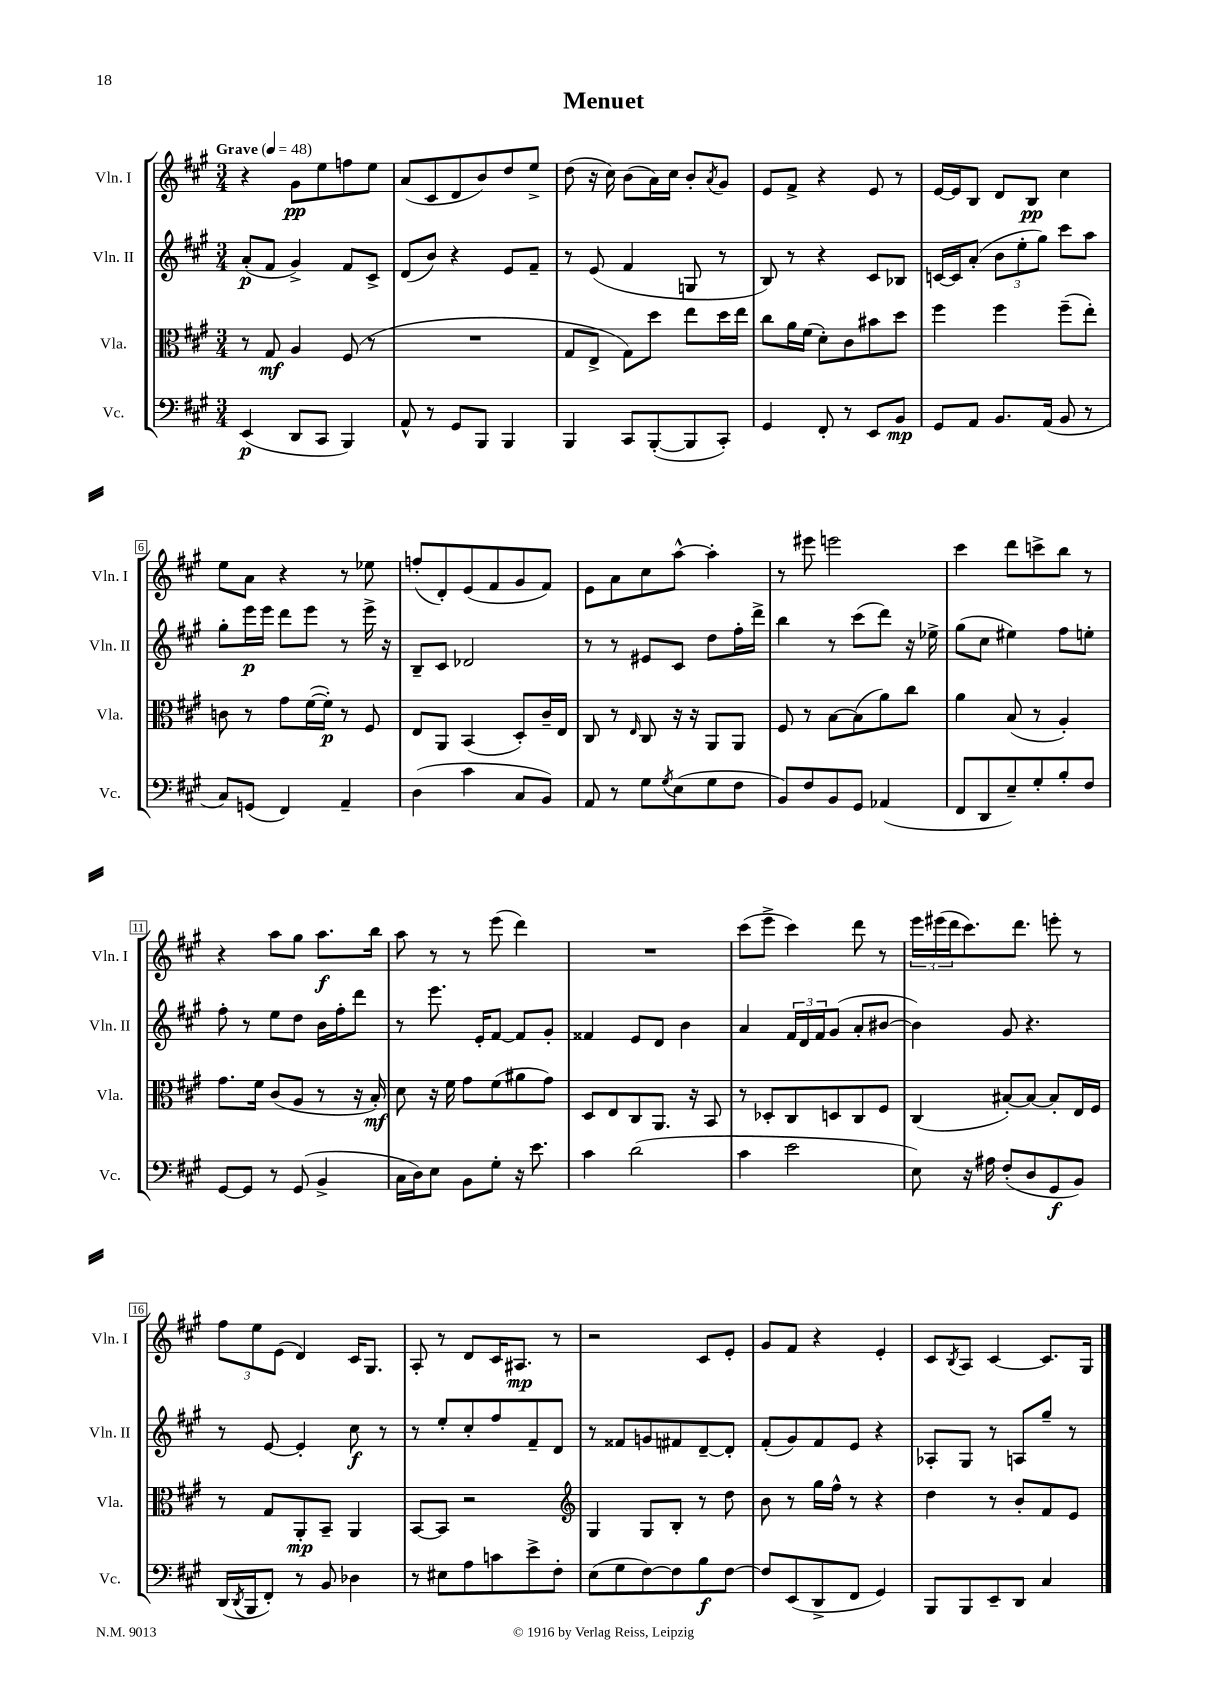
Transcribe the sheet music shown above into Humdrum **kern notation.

**kern	**dynam	**kern	**dynam	**kern	**dynam	**kern	**dynam
*part4	*part4	*part3	*part3	*part2	*part2	*part1	*part1
*staff4	*staff4	*staff3	*staff3	*staff2	*staff2	*staff1	*staff1
*I"Vc.	*	*I"Vla.	*	*I"Vln. II	*	*I"Vln. I	*
*I'Vc.	*	*I'Vla.	*	*I'Vln. II	*	*I'Vln. I	*
*clefF4	*	*clefC3	*	*clefG2	*	*clefG2	*
*k[f#c#g#]	*	*k[f#c#g#]	*	*k[f#c#g#]	*	*k[f#c#g#]	*
*M3/4	*	*M3/4	*	*M3/4	*	*M3/4	*
*MM48	*	*MM48	*	*MM48	*	*MM48	*
=1	=1	=1	=1	=1	=1	=1	=1
!	!	!	!	!	!	!LO:TX:a:B:t=Grave	!
(4EE/	p	8r	.	(8a'/L	p	4r	.
.	.	8G#/	mf	8f#/J	.	.	.
8DD/L	.	4A/	.	4g#^/)	.	8g#\L	pp
8CC#/J	.	.	.	.	.	8ee\	.
4BBB/)	.	(8F#/	.	8f#/L	.	8ffn\	.
.	.	8r	.	8c#^/J	.	8ee\J	.
=2	=2	=2	=2	=2	=2	=2	=2
8AA^^/	.	2.r	.	(8d/L	.	(8a/L	.
8r	.	.	.	8b/J)	.	8c#/	.
8GG#/L	.	.	.	4r	.	8d/	.
8BBB/J	.	.	.	.	.	8b/)	.
4BBB/	.	.	.	8e/L	.	8dd/	.
.	.	.	.	8f#~/J	.	8ee^/J	.
=3	=3	=3	=3	=3	=3	=3	=3
4BBB/	.	8G#/L	.	8r	.	(8dd\	.
.	.	8E^/J	.	(8e/	.	16r	.
.	.	.	.	.	.	16cc#\)	.
8CC#/L	.	8G#\L)	.	4f#/	.	(8b\L	.
([8BBB'/	.	8dd\J	.	.	.	16a\L)	.
.	.	.	.	.	.	16cc#\JJ	.
8BBB/]	.	8ee\L	.	8Gn/	.	8b'/L	.
.	.	.	.	.	.	8qa/	.
8CC#'/J)	.	16dd\L	.	8r	.	8g#/J	.
.	.	16ee\JJ	.	.	.	.	.
=4	=4	=4	=4	=4	=4	=4	=4
4GG#/	.	8cc#\L	.	8B/)	.	8e/L	.
.	.	16a\L	.	8r	.	8f#^/J	.
.	.	(16f#\JJ	.	.	.	.	.
8FF#'/	.	8d'\L)	.	4r	.	4r	.
8r	.	8c#\	.	.	.	.	.
8EE/L	.	8b#X\	.	8c#/L	.	8e/	.
8BB/J	mp	8dd\J	.	8B-X/J	.	8r	.
=5	=5	=5	=5	=5	=5	=5	=5
8GG#/L	.	4ff#\	.	[16cn/LL	.	[16e/LL	.
.	.	.	.	16c/J]	.	16e/J]	.
8AA/J	.	.	.	(8a'/J	.	8B/J	.
8.BB/L	.	4ff#\	.	12b\L	.	8d/L	.
.	.	.	.	12ee'\	.	.	.
.	.	.	.	.	.	8B/J	pp
.	.	.	.	12gg#\J)	.	.	.
(16AA/Jk	.	.	.	.	.	.	.
8BB/	.	(8ff#~\L	.	8ccc#\L	.	4cc#\	.
8r	.	8ee'\J)	.	8aa\J	.	.	.
!!LO:LB:g=z
=6	=6	=6	=6	=6	=6	=6	=6
8C#/L)	.	8cn\	.	8gg#'\L	.	8ee\L	.
(8GGn/J	.	8r	.	16eee\L	p	8a\J	.
.	.	.	.	16eee\JJ	.	.	.
4FF#/)	.	8g#\L	.	8ddd\L	.	4r	.
.	.	([16f#\L	.	8eee\J	.	.	.
.	.	16f#'\JJ])	p	.	.	.	.
4AA~/	.	8r	.	8r	.	8r	.
.	.	8F#/	.	16eee^\	.	8ee-X\	.
.	.	.	.	16r	.	.	.
=7	=7	=7	=7	=7	=7	=7	=7
(4D\	.	8E/L	.	8B~/L	.	(8ffn'/L	.
.	.	8AA/J	.	8c#/J	.	8d'/)	.
4c#\	.	(4BB/	.	2d-X/	.	(8e/	.
.	.	.	.	.	.	8f#/	.
8C#/L	.	8D'/L)	.	.	.	8g#/	.
8BB/J)	.	16c#~/L	.	.	.	8f#/J)	.
.	.	16E/JJ	.	.	.	.	.
=8	=8	=8	=8	=8	=8	=8	=8
8AA/	.	8C#/	.	8r	.	8e\L	.
8r	.	8r	.	8r	.	8a\	.
.	.	16qqE/	.	.	.	.	.
8G#\L	.	8C#/	.	8e#X/L	.	8cc#\	.
8qG#/	.	.	.	.	.	.	.
(8E\	.	16r	.	8c#/J	.	[8aa^^\J	.
.	.	16r	.	.	.	.	.
8G#\	.	8AA/L	.	8dd\L	.	4aa'\]	.
8F#\J	.	8AA/J	.	16ff#'\L	.	.	.
.	.	.	.	16ddd^\JJ	.	.	.
=9	=9	=9	=9	=9	=9	=9	=9
8BB/L)	.	8F#/	.	4bb\	.	8r	.
8F#/	.	8r	.	.	.	8eee#X\	.
8BB/	.	[8B\L	.	8r	.	2eeen\	.
8GG#/J	.	(8B\]	.	(8ccc#\L	.	.	.
(4AA-X/	.	8a\)	.	8ddd\J)	.	.	.
.	.	8cc#\J	.	16r	.	.	.
.	.	.	.	16ee-X^\	.	.	.
=10	=10	=10	=10	=10	=10	=10	=10
8FF#/L	.	4a\	.	(8gg#\L	.	4ccc#\	.
8DD/	.	.	.	8cc#\J	.	.	.
8E~/)	.	(8B/	.	4ee#X\)	.	8ddd\L	.
8G#'/	.	8r	.	.	.	8cccn^\	.
8B'/	.	4A'/)	.	8ff#\L	.	8bb\J	.
8F#/J	.	.	.	8een'\J	.	8r	.
!!LO:LB:g=z
=11	=11	=11	=11	=11	=11	=11	=11
[8GG#/L	.	8.g#\L	.	8ff#'\	.	4r	.
8GG#/J]	.	.	.	8r	.	.	.
.	.	16f#\Jk	.	.	.	.	.
8r	.	(8c#/L	.	8ee\L	.	8aa\L	.
(8GG#/	.	8A/J	.	8dd\J	.	8gg#\J	.
4BB^/	.	8r	.	16b\LL	.	8.aa\L	f
.	.	.	.	16ff#'\J	.	.	.
.	.	16r	.	8ddd\J	.	.	.
.	.	16B'/)	mf	.	.	16bb\Jk	.
=12	=12	=12	=12	=12	=12	=12	=12
16C#\LL	.	8d\	.	8r	.	8aa\	.
16D\J)	.	.	.	.	.	.	.
8E\J	.	16r	.	8.eee\	.	8r	.
.	.	16f#\	.	.	.	.	.
8BB\L	.	8g#\L	.	.	.	8r	.
.	.	.	.	16e'/KL	.	.	.
8G#'\J	.	(8f#\	.	[8f#/J	.	(8eee\	.
16r	.	8a#X\	.	8f#/L]	.	4ddd\)	.
8.e\	.	.	.	.	.	.	.
.	.	8g#\J)	.	8g#'/J	.	.	.
=13	=13	=13	=13	=13	=13	=13	=13
4c#\	.	8D/L	.	4f##X/	.	2.r	.
.	.	8E/	.	.	.	.	.
(2d\	.	8C#/	.	8e/L	.	.	.
.	.	8.AA/J	.	8d/J	.	.	.
.	.	.	.	4b\	.	.	.
.	.	16r	.	.	.	.	.
.	.	8BB/	.	.	.	.	.
=14	=14	=14	=14	=14	=14	=14	=14
4c#\	.	8r	.	4a/	.	(8ccc#\L	.
.	.	8D-X'/L	.	.	.	8eee^\J	.
2e\	.	8C#/	.	24f#/LL	.	4ccc#\)	.
.	.	.	.	24d/	.	.	.
.	.	.	.	24f#/J	.	.	.
.	.	8Dn/	.	(8g#/J	.	.	.
.	.	8C#/	.	8a'/L	.	8ddd\	.
.	.	8F#/J	.	[8b#X/J	.	8r	.
=15	=15	=15	=15	=15	=15	=15	=15
8E\)	.	(4C#/	.	4b#\])	.	24eee\LL	.
.	.	.	.	.	.	(24eee#X\	.
.	.	.	.	.	.	24ddd\J	.
16r	.	.	.	.	.	8.ccc#\)	.
16A#X\	.	.	.	.	.	.	.
(8F#'/L	.	[8B#X'/L)	.	8g#/	.	.	.
.	.	.	.	.	.	8.ddd\J	.
8D/	.	8B#/J_	.	4.r	.	.	.
8GG#/	f	8B#'/L]	.	.	.	8eeen'\	.
8BB/J)	.	16E/L	.	.	.	8r	.
.	.	16F#/JJ	.	.	.	.	.
!!LO:LB:g=z
=16	=16	=16	=16	=16	=16	=16	=16
(16DD/LL	.	8r	.	8r	.	12ff#\L	.
8qDD/	.	.	.	.	.	.	.
16BBB/J	.	.	.	.	.	.	.
.	.	.	.	.	.	12ee\	.
8FF#'/J)	.	8G#/L	.	[8e/	.	.	.
.	.	.	.	.	.	(12e\J	.
8r	.	8AA'/	mp	4e'/]	.	4d/)	.
8BB/	.	8BB~/J	.	.	.	.	.
4D-X\	.	4AA/	.	8cc#\	f	16c#/KL	.
.	.	.	.	.	.	8.G#/J	.
.	.	.	.	8r	.	.	.
=17	=17	=17	=17	=17	=17	=17	=17
8r	.	[8BB/L	.	8r	.	8A'/	.
8E#X\L	.	8BB/J]	.	8ee'/L	.	8r	.
8A\	.	2r	.	8cc#'/	.	8d/L	.
8cn\	.	.	.	8ff#/	.	16c#/K	.
.	.	.	.	.	.	8.A#X/J	mp
8e^\	.	.	.	8f#~/	.	.	.
8F#'\J	.	.	.	8d/J	.	8r	.
=18	=18	=18	=18	=18	=18	=18	=18
*	*	*clefG2	*	*	*	*	*
(8E\L	.	4G#/	.	8r	.	2r	.
8G#\	.	.	.	8f##X/L	.	.	.
[8F#\)	.	8G#/L	.	8gn/	.	.	.
8F#\]	.	8B'/J	.	8f#X/	.	.	.
8B\	f	8r	.	[8d~/	.	8c#/L	.
[8F#\J	.	8dd\	.	8d'/J]	.	8e'/J	.
=19	=19	=19	=19	=19	=19	=19	=19
8F#/L]	.	8b\	.	(8f#'/L	.	8g#/L	.
(8EE/	.	8r	.	8g#/)	.	8f#/J	.
8DD^/	.	16gg#\LL	.	8f#/	.	4r	.
.	.	16ff#^^\JJ	.	.	.	.	.
8FF#/J	.	8r	.	8e/J	.	.	.
4GG#/)	.	4r	.	4r	.	4e'/	.
=20	=20	=20	=20	=20	=20	=20	=20
8BBB/L	.	4dd\	.	8A-X'/L	.	8c#/L	.
.	.	.	.	.	.	8qB/	.
8BBB/	.	.	.	8G#/J	.	8A/J	.
8EE~/	.	8r	.	8r	.	[4c#/	.
8DD/J	.	8b'/L	.	8An/L	.	.	.
4C#/	.	8f#/	.	8gg#~/J	.	8.c#/L]	.
.	.	8e/J	.	8r	.	.	.
.	.	.	.	.	.	16G#/Jk	.
==	==	==	==	==	==	==	==
*-	*-	*-	*-	*-	*-	*-	*-
